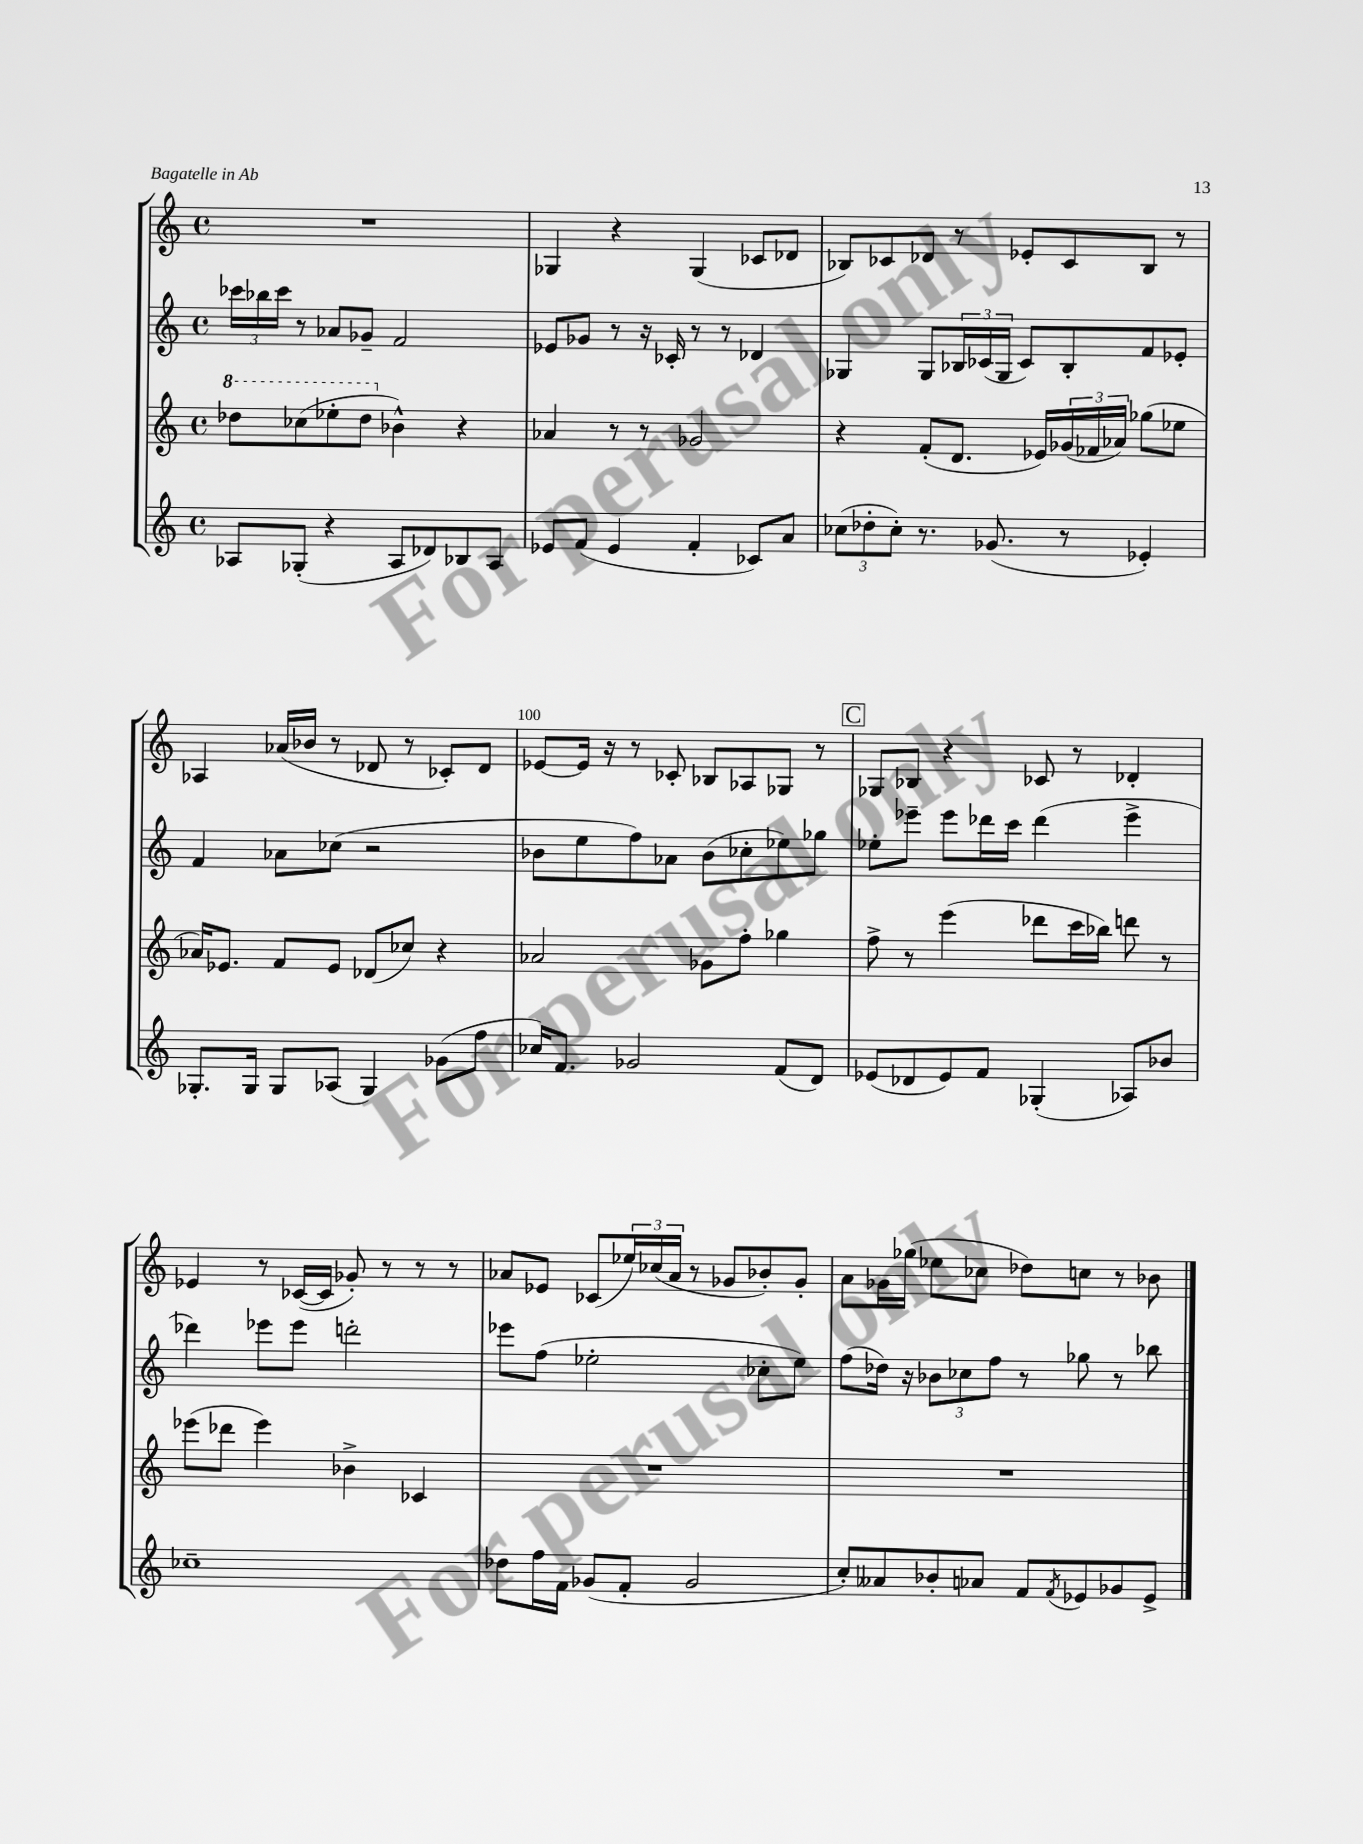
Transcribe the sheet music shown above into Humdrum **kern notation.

**kern	**kern	**kern	**kern
*staff4	*staff3	*staff2	*staff1
*clefG2	*clefG2	*clefG2	*clefG2
*k[]	*k[]	*k[]	*k[]
*M4/4	*M4/4	*M4/4	*M4/4
*met(c)	*met(c)	*met(c)	*met(c)
8A-/L	8ddd-\L	24ccc-\LL	1r
.	.	24bb-\	.
.	.	24ccc-\JJ	.
(8G-'/J	(8ccc-\	8r	.
4r	8eee-'\	8a-/L	.
.	8ddd-\J	8g-~/J	.
8A-/L	4b-^^\)	2f/	.
8d-/)	.	.	.
8B-/	4r	.	.
8A-/J	.	.	.
=	=	=	=
8e-/L	4a-/	8e-/L	4G-/
(8f/J	.	8g-/J	.
4e-/	8r	8r	4r
.	8r	16r	.
.	.	16c-'/	.
4f'/	2g-/	8r	(4G-/
.	.	8r	.
8c-/L)	.	4d-/	8c-/L
8a/J	.	.	8d-/J
=	=	=	=
(12cc-\L	4r	4G-/	8B-/L)
12dd-'\	.	.	.
.	.	.	8c-/
12cc-'\J)	.	.	.
8.r	(8f'/L	8G-/L	8d-/J
.	8.d/J	24B-/L	8r
.	.	(24c-/	.
(8.g-/	.	.	.
.	.	24G-/JJ	.
.	.	8c-/L)	8e-'/L
.	16e-/LL)	.	.
8r	(24g-/	8B-'/	8c-/
.	24f-/	.	.
.	24a-/JJ)	.	.
4e-'/)	(8gg-\L	8f/	8B-/J
.	8ee-\J	8e-'/J	8r
=	=	=	=
8.G-'/L	16a-/LK)	4f/	4A-/
.	8.e-/J	.	.
16G-/Jk	.	.	.
8G-/L	8f/L	8a-\L	(16a-/LL
.	.	.	16b-/JJ
(8A-/J	8e-/J	(8cc-\J	8r
4G-/)	(8d-/L	2r	8d-/
.	8cc-/J)	.	8r
(8g-\L	4r	.	8c-'/L)
8ff\J	.	.	8d-/J
=	=	=	=
16cc-/LK)	2a-/	8b-\L	[8e-/L
8.f/J	.	.	.
.	.	8ee\	16e-/]Jk
.	.	.	16r
2g-/	.	8ff\)	8r
.	.	8a-\J	8c-'/
.	8g-\L	(8b-\L	8B-/L
.	8ff'\J	8cc-'\	8A-/
(8f/L	4gg-\	8ee-\)	8G-/J
8d/J)	.	8gg-\J	8r
=	=	=	=
(8e-/L	8ff^\	8ee-'\L	8G-/L
8d-/	8r	8eee-~\J	8B-/J
8e-/)	(4eee\	8eee-\L	4r
8f/J	.	16ddd-\L	.
.	.	16ccc\JJ	.
(4G-'/	8ddd-\L	(4ddd-\	8c-/
.	16ccc\L	.	8r
.	16bb-\JJ)	.	.
8A-/L)	8ddd\	4eee-^\	4d-'/
8b-/J	8r	.	.
=	=	=	=
1cc-~	(8eee-\L	4ddd-\)	4e-/
.	8ddd-\J	.	.
.	4eee-\)	8eee-\L	8r
.	.	8eee-\J	([16c-/LL
.	.	.	16c-/]JJ
.	4b-^\	2ddd'\	8g-'/)
.	.	.	8r
.	4c-/	.	8r
.	.	.	8r
=	=	=	=
8dd-\L	1r	8eee-\L	8a-/L
16ff\L	.	(8ff\J	8e-/J
16f\JJ	.	.	.
(8g-/L	.	2ee-'\	(8c-/L
8f'/J	.	.	24ee-/L)
.	.	.	(24cc-/
.	.	.	24a-/JJ
2g-/	.	.	8r
.	.	.	8g-/L
.	.	8cc-'\L	8b-'/)
.	.	8ee-\J)	8g-'/J
=	=	=	=
8cc'/L)	1r	(8ff\L	8a\L
8a--/	.	16dd-\Jk)	16g-\L
.	.	16r	(16gg-\JJ
8b-'/	.	12b-\L	8ee-\L
.	.	12cc-\	.
8a-/J	.	.	8cc-\J
.	.	12ff\J	.
8f/L	.	8r	8dd-\L)
8qf/	.	.	.
8e-/	.	8gg-\	8cc\J
8g-/	.	8r	8r
8e-^/J	.	8bb-\	8b-\
==	==	==	==
*-	*-	*-	*-
